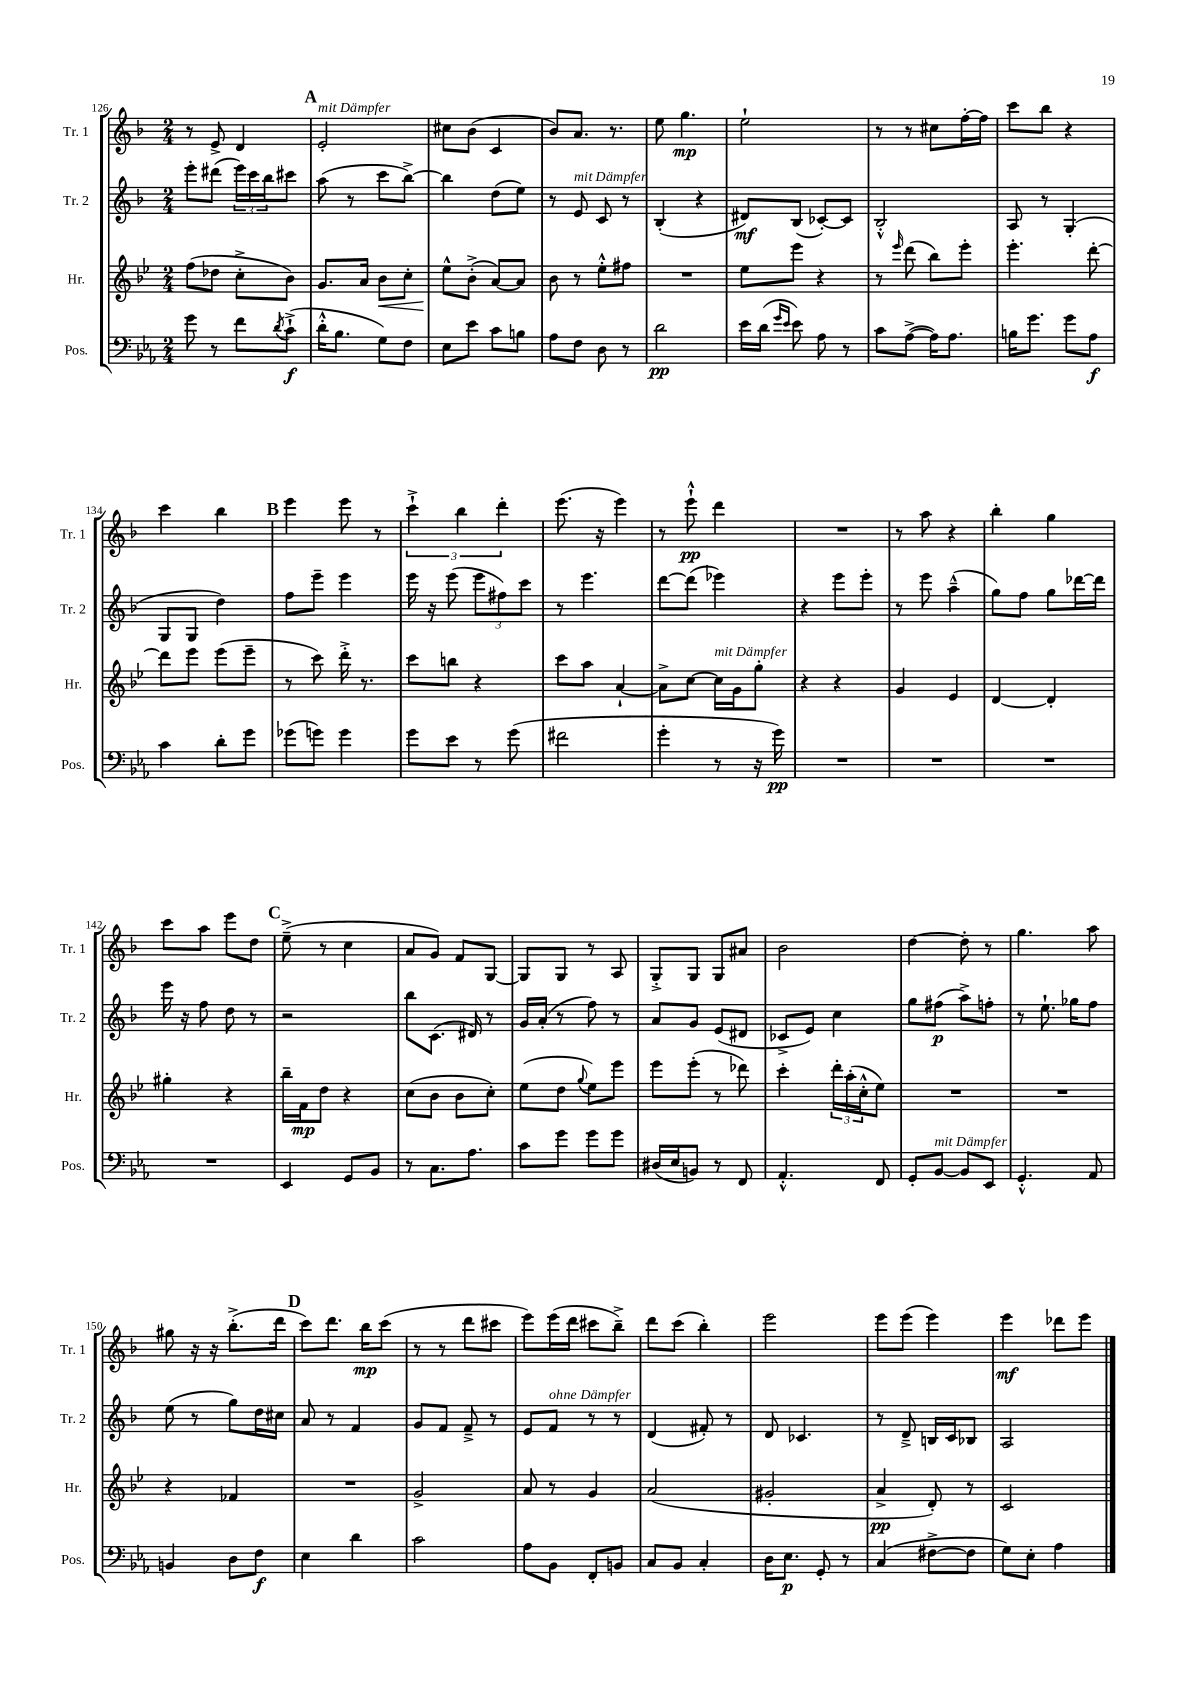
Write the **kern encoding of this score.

**kern	**kern	**kern	**kern
*staff4	*staff3	*staff2	*staff1
*clefF4	*clefG2	*clefG2	*clefG2
*k[b-e-a-]	*k[b-e-]	*k[b-]	*k[b-]
*M2/4	*M2/4	*M2/4	*M2/4
8g	(8ff	8eee'	8r
8r	8dd-	(8ddd#	8e^
8f	8cc'^	24eee)	4d
.	.	24ccc	.
.	.	24bb-	.
8qd	.	.	.
(8c`^	8b-)	8ccc#	.
=	=	=	=
16d'^^	8.g	(8aa	2e'
8.B-	.	.	.
.	.	8r	.
.	16a	.	.
8G)	8b-	8ccc	.
8F	8cc'	[8bb-^)	.
=	=	=	=
8E-	8ee-^^	4bb-]	8cc#
8e-	(8b-'^	.	(8b-
8c	[8a)	(8dd	4c
8B	8a]	8ee)	.
=	=	=	=
8A-	8b-	8r	8b-)
8F	8r	8e	8.a
8D	8ee-'^^	8c	.
.	.	.	8.r
8r	8ff#	8r	.
=	=	=	=
2d	2r	(4B-'	8ee
.	.	.	4.gg
.	.	4r	.
=	=	=	=
16e-	8ee-	8d#)	2ee`
(16d	.	.	.
16qqg	.	.	.
16qqe-	.	.	.
8e-)	8eee-	(8B-	.
8A-	4r	[8c-')	.
8r	.	8c-]	.
=	=	=	=
8c	8r	2B-'^^	8r
.	16qqeee-	.	.
([8A-^	(8ddd	.	8r
16A-])	8bb-)	.	8cc#
8.A-	.	.	.
.	8eee-'	.	[16ff'
.	.	.	16ff]
=	=	=	=
16B	4.eee-'	8A	8ccc
8.g	.	.	.
.	.	8r	8bb-
8g	.	(4G'	4r
8A-	[8ddd'	.	.
=	=	=	=
4c	8ddd]	8G	4ccc
.	8eee-	8G	.
8d'	(8eee-	4dd)	4bb-
8g	8eee-~	.	.
=	=	=	=
(8g-	8r	8ff	4eee
8g)	8ccc)	8eee~	.
4g	16ddd'^	4eee	8eee
.	8.r	.	.
.	.	.	8r
=	=	=	=
8g	8ccc	16eee	6ccc`^
.	.	16r	.
8e-	8bb	(8eee	.
.	.	.	6bb-
8r	4r	12eee	.
.	.	12ff#)	6ddd'
(8g	.	.	.
.	.	12ccc	.
=	=	=	=
2f#	8ccc	8r	(8.eee
.	8aa	4.eee	.
.	.	.	16r
.	[4a`	.	4eee)
=	=	=	=
4g'	8a^]	[8ddd	8r
.	[8cc	(8ddd]	8eee`^^
8r	16cc]	4eee-)	4ddd
.	16g	.	.
16r	8gg'	.	.
16g)	.	.	.
=	=	=	=
2r	4r	4r	2r
.	4r	8eee	.
.	.	8eee'	.
=	=	=	=
2r	4g	8r	8r
.	.	8eee	8aa
.	4e-	(4aa~^^	4r
=	=	=	=
2r	[4d	8gg)	4bb-'
.	.	8ff	.
.	4d']	8gg	4gg
.	.	[16ddd-	.
.	.	16ddd-]	.
=	=	=	=
2r	4gg#'	16eee	8ccc
.	.	16r	.
.	.	8ff	8aa
.	4r	8dd	8eee
.	.	8r	8dd
=	=	=	=
4EE-	16bb-~	2r	(8ee~^
.	16f	.	.
.	8dd	.	8r
8GG	4r	.	4cc
8BB-	.	.	.
=	=	=	=
8r	(8cc	8bb-	8a
8.C	8b-	(8.c	8g)
.	8b-	.	8f
8.A-	.	16d#)	.
.	8cc')	8r	[8G
=	=	=	=
8c	(8ee-	16g	8G]
.	.	(16a'	.
8g	8dd	8r	8G
.	8qqgg	.	.
8g	8ee-)	8ff)	8r
8g	8eee-	8r	8A
=	=	=	=
(16D#	8eee-	8a	8G'^
16E-	.	.	.
8BB)	(8eee-'	8g	8G
8r	8r	(8e	8G
8FF	8ddd-)	8d#	8a#
=	=	=	=
4.AA-'^^	4ccc'	8c-^	2b-
.	.	8e)	.
.	24ddd'	4cc	.
.	(24aa'	.	.
.	24cc'^^	.	.
8FF	8ee-)	.	.
=	=	=	=
8GG'	2r	8gg	[4dd
[8BB-	.	(8ff#	.
8BB-]	.	8aa^)	8dd']
8EE-	.	8ff'	8r
=	=	=	=
4.GG'^^	2r	8r	4.gg
.	.	8.ee`	.
.	.	16gg-	.
8AA-	.	8ff	8aa
=	=	=	=
4BB	4r	(8ee	8gg#
.	.	8r	16r
.	.	.	16r
8D	4f-	8gg)	(8.bb-'^
8F	.	16dd	.
.	.	16cc#	16ddd
=	=	=	=
4E-	2r	8a	8ccc)
.	.	8r	8.ddd
4d	.	4f	.
.	.	.	16bb-
.	.	.	(8ccc
=	=	=	=
2c	2g^	8g	8r
.	.	8f	8r
.	.	8f~^	8ddd
.	.	8r	8ccc#
=	=	=	=
8A-	8a	8e	8eee)
8BB-	8r	8f	(16eee
.	.	.	16ddd
8FF'	4g	8r	8ccc#
8BB	.	8r	8bb-~^)
=	=	=	=
8C	(2a	(4d	8ddd
8BB-	.	.	(8ccc
4C'	.	8f#')	4bb-')
.	.	8r	.
=	=	=	=
16D	2g#'	8d	2eee
8.E-	.	.	.
.	.	4.c-	.
8GG'	.	.	.
8r	.	.	.
=	=	=	=
(4C	4a^	8r	8eee
.	.	8d~^	(8eee
[8F#^	8d')	16B	4eee)
.	.	16c	.
8F#]	8r	8B-	.
=	=	=	=
8G)	2c	2A	4eee
8E-'	.	.	.
4A-	.	.	8ddd-
.	.	.	8eee
==	==	==	==
*-	*-	*-	*-
